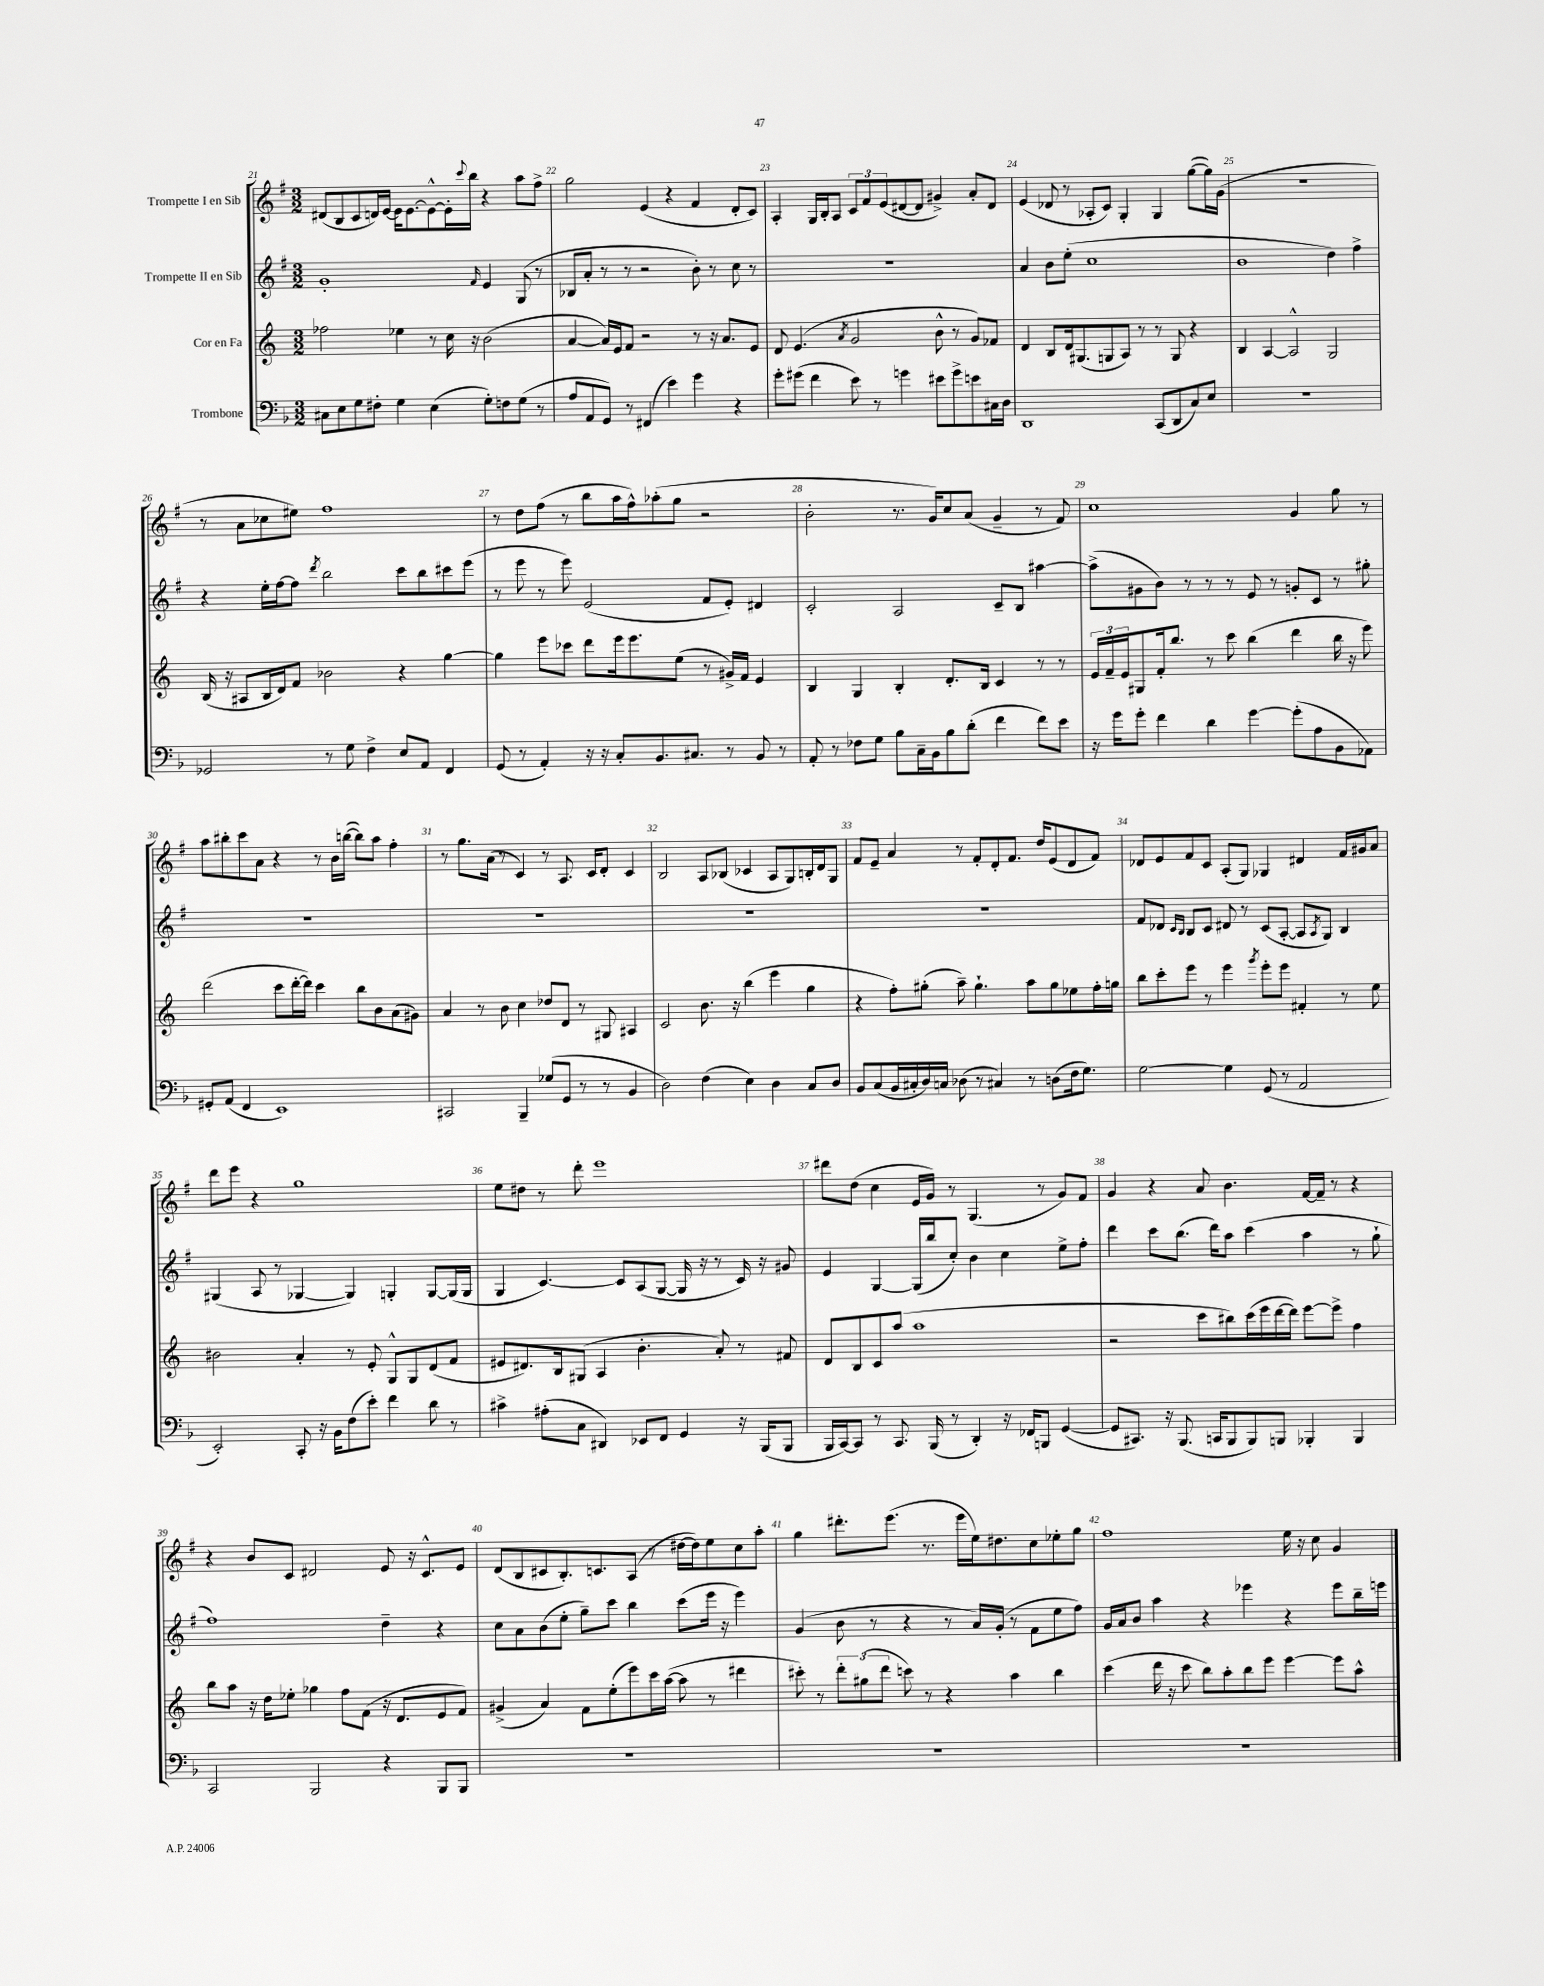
<<
\new StaffGroup <<
\new Staff = "s0" \with { instrumentName = "Trompette I en Sib" } {
    \clef treble \key g \major \numericTimeSignature \time 3/2
    dis'8( b8 c'8 d'16) e'16~ e'16 e'8.~ e'8~-^ e'16-. \appoggiatura { c'''8 } b''16 r4 a''8 fis''8-> |
    g''2 e'4( r4 fis'4 d'8-. c'8) |
    a4-. g16 b16-. a8 \tuplet 3/2 { c'8 fis'8 e'8( } dis'8~ dis'8 gis'4->) a'8-. dis'8 |
    e'4( des'8 r8 aes8-. c'8) g4-. g4 g''8~( g''16) g'16( |
    R1. |
    r8 a'8 ces''8 eis''8) fis''1 |
    r8 d''8 fis''8( r8 b''8 a''16 fis''16-^) aes''8-.( g''8 r2 |
    b'2-. r8. g'16) c''8 a'8( g'4-- r8 fis'8) |
    c''1 g'4 g''8 r8 |
    a''8 bis''8-. c'''8 a'8 r4 r8 b'16 b''16~( b''8) a''8 fis''4-. |
    r8 g''8. a'16( r8 c'4) r8 a8. c'16 d'8-. c'4 |
    b2 a8 bes8( ces'4 a8 g8) b16-. d'16 g8 |
    fis'8 e'8-- a'4 r8 fis'8-. d'8-. fis'8. d''16 e'8( d'8 fis'8) |
    des'8 e'8 fis'8 c'8 a8-.( g8) ges4 dis'4 fis'16 gis'16 a'8 |
    d'''8 e'''8 r4 g''1 |
    e''8 dis''8 r8 d'''8-. e'''1 |
    dis'''8 d''8( c''4 e'16 g'16) r8 g4.( r8 g'8) fis'8 |
    g'4 r4 a'8 b'4. fis'16~ fis'16-- r8 r4 |
    r4 b'8 c'8 dis'2 e'8 r16 c'8.-^ e'8 |
    d'8( b8 cis'8 b8.-.) c'8. a8( r8 dis''16~ dis''16) e''8 c''8 a''8-. |
    g''4 dis'''8.-. e'''8.( r8. e'''16 e''16) dis''8. c''8 ees''8-. g''8 |
    fis''1 e''16 r16 c''8 g'4 \bar "|." |
}
\new Staff = "s1" \with { instrumentName = "Trompette II en Sib" } {
    \clef treble \key g \major \numericTimeSignature \time 3/2
    g'1-. \grace { fis'16 } e'4 g8( r8 |
    bes8 a'8-. r8 r8 r2 b'8-.) r8 c''8 r8 |
    R1. |
    a'4 b'8 e''8-.( c''1 |
    b'1 d''4) fis''4-> |
    r4 e''16-. fis''16~ fis''8 \acciaccatura { d'''8 } b''2 c'''8 b''8 cis'''8 e'''8( |
    r8 e'''8 r8 e'''8) e'2( fis'8 e'8-.) dis'4 |
    c'2-. a2 c'8-- b8 ais''4~ |
    ais''8->( gis'8 b'8) r8 r8 r8 e'8 r8 g'8-. c'8 r8 gis''8-. |
    R1. |
    R1. |
    R1. |
    R1. |
    fis'8 des'8 \grace { c'16 b16 } b8 c'8 dis'8 r8 c'8( a8~-. a8 \acciaccatura { a8 } g8) b4 |
    gis4( a8 r8 ges4~ ges4) g4-. g8~ g16( g16 |
    g4 c'4.~) c'8 a8( g8~ g16 r16 r8 c'16) r16 gis'8 |
    e'4 g4~ g16( b''16 c''8-.) b'4 c''4 e''8-> fis''8-. |
    d'''4 c'''8 b''8.( d'''16) a''8 c'''4( a''4 r8 g''8-! |
    fis''1) d''4-- r4 |
    c''8 a'8 b'8( e''8-. g''8--) c'''8 b''4 c'''8( e'''16 r16 e'''4) |
    g'4( b'8 r8 r4 r8 a'16) g'16-.( r8 fis'8 e''8 fis''8) |
    g'16 a'16 b'8 a''4 r4 ees'''4 r4 ees'''8 b''16-- e'''16 \bar "|." |
}
\new Staff = "s2" \with { instrumentName = "Cor en Fa" } {
    \clef treble \key c \major \numericTimeSignature \time 3/2
    fes''2 ees''4 r8 c''16 r16 b'2( |
    a'4~ a'16) e'16 f'8 r2 r8 r16 a'8. e'8 |
    d'8 e'4.( \acciaccatura { a'8 } g'2 b'8-^ r8 g'8) fes'8 |
    d'4 b8 d'16 gis8.( g8 a8) r8 r8 g8 r4 |
    b4 a4~ a2-^ g2 |
    b16( r16 ais8 b16 d'16) f'8 bes'2 r4 g''4~ |
    g''4 e'''8 ces'''8 d'''8 e'''16 e'''8. e''8( r8 gis'16->) f'16 e'4 |
    b4 g4 b4-. d'8.-. b16 c'4 r8 r8 |
    \tuplet 3/2 { e'16 f'16-- e'16 } gis8 f'16-. b''8. r8 c'''8 b''4( d'''4 b''16 r16 e'''8) |
    d'''2( c'''8 d'''16~-. d'''16) c'''4 b''8 b'8 a'8( gis'8) |
    a'4 r8 b'8 c''4 des''8 d'8 r8 gis8 ais4 |
    c'2 b'8. r16 b''4( e'''4 g''4 |
    r4 f''8-.) gis''8-.( a''8--) gis''4.-! a''8 gis''8 ees''8 f''16-. g''16 |
    b''8 c'''8-. e'''8 r8 e'''4 \acciaccatura { g'''8 } e'''8-. e'''8 fis'4-. r8 e''8 |
    bis'2 a'4-. r8 e'8-. g8-^ g8 d'8( f'8 |
    eis'8 dis'8.) b16 gis8( a4 b'4.-. a'8-.) r8 fis'8 |
    d'8 b8 c'8 a''8( a''1 |
    r2 c'''8 bis''8) c'''16( e'''16 d'''16~ d'''16) e'''8~ e'''8-> f''4 |
    b''8 a''8 r16 d''16 ees''8-. ges''4 f''8 f'8( r16 d'8. e'8 f'8) |
    gis'4->( a'4) f'8 e''8-.( e'''8) c'''16 a''16~( a''8 r8 dis'''4 |
    cis'''8-.) r8 \tuplet 3/2 { d'''8-. gis''8( d'''8 } c'''8) r8 r4 a''4 b''4 |
    c'''4( d'''16 r16 c'''8 b''8) a''8-. b''8 e'''8 e'''4~ e'''8 a''8-^ \bar "|." |
}
\new Staff = "s3" \with { instrumentName = "Trombone" } {
    \clef bass \key f \major \numericTimeSignature \time 3/2
    cis8 e8 g8 fis8-. g4 e4( g8-.) f8 g8( r8 |
    a8 a,8 g,8) r8 fis,4( e'4) g'4 r4 |
    g'8-. gis'8( f'4 e'8) r8 g'4 eis'8 g'8-> e'8 cis16 d16 |
    d,1 c,8( d,8 c8) e8 |
    R1. |
    ges,2 r8 g8 f4-> e8 a,8 f,4 |
    g,8( r8 a,4-.) r16 r16 c8-. bes,8. cis8. r8 bes,8 r8 |
    a,8-. r8 fes8 g8 bes8 c16-- bes,16 bes8 d'8-.( f'4 f'8) e'8 |
    r16 g'16 g'8-. f'4 d'4 g'4~ g'8-.( a8 bes,8 aes,8) |
    gis,8-. a,8( f,4 e,1) |
    cis,2 bes,,4-- ges8( g,8 r8 r8 bes,4 |
    d2) f4( e4) d4 c8 d8 |
    bes,8 c8( bes,16 cis16-. d16) c16 des8( r8 cis4) r8 d8( f16 g8.) |
    g2~ g4 g,8( r8 a,2 |
    e,2-.) c,8-. r16 bes,16 f8( e'8-.) f'4 d'8 r8 |
    cis'4-> ais8-.( c8 dis,4) ees,8 f,8 g,4 r16 bes,,16( bes,,8 |
    bes,,16 c,16~) c,8 r8 c,8. bes,,16( r8 d,4-.) r16 fes,16 b,,8 g,4~( |
    g,8 cis,8.) r16 bes,,8.( c,16 bes,,8 bes,,8) b,,8 bes,,4-. bes,,4 |
    c,2 bes,,2 r4 bes,,8 bes,,8 |
    R1. |
    R1. |
    R1. \bar "|." |
}
>>
>>
\layout { \context { \Score currentBarNumber = #21 \override BarNumber.break-visibility = ##(#f #t #t) barNumberVisibility = #all-bar-numbers-visible } }
